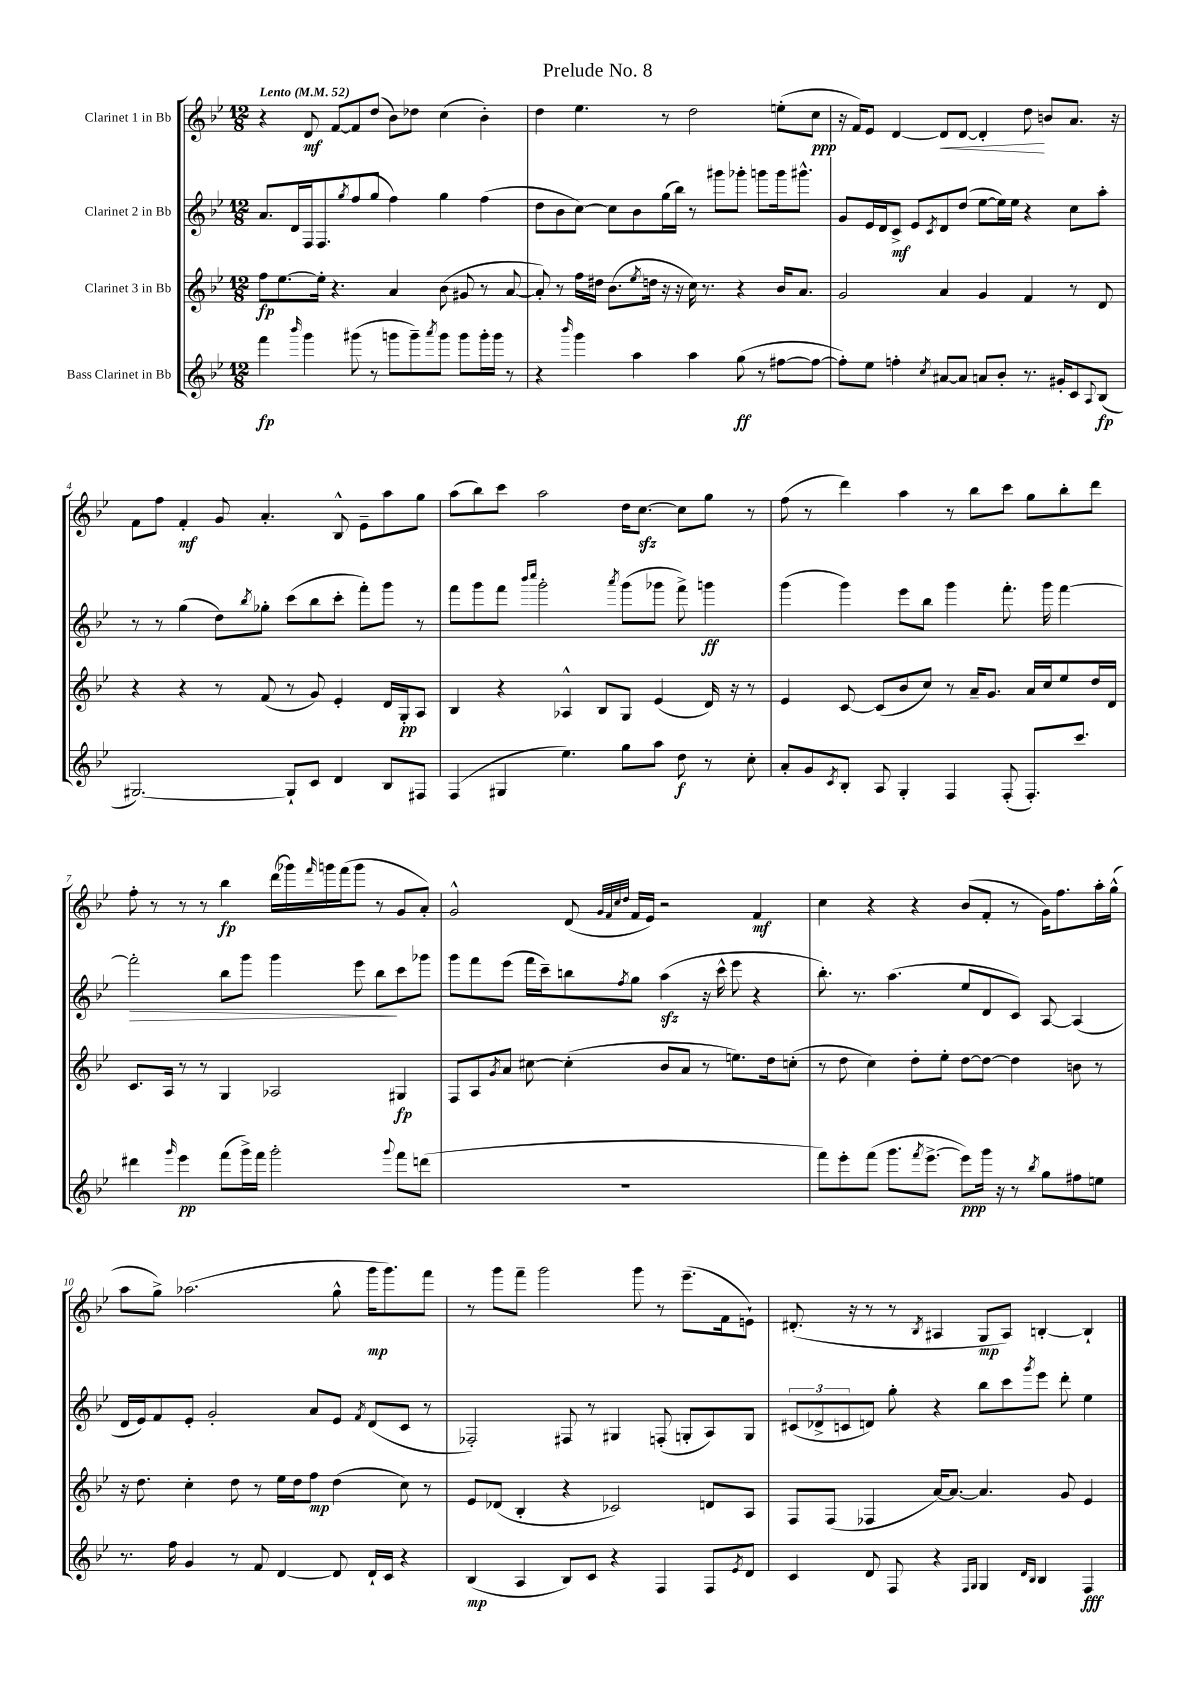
\header { title = "Prelude No. 8" }
<<
\new StaffGroup <<
\new Staff = "s0" \with { instrumentName = "Clarinet 1 in Bb" } {
    \clef treble \key bes \major \numericTimeSignature \time 12/8 \tempo "Lento" 4 = 52
    r4 d'8\mf f'8~ f'8 d''8( bes'8) des''8 c''4( bes'4-.) |
    d''4 ees''4. r8 d''2 e''8-.( c''8\ppp |
    r16 f'16) ees'8 d'4~ d'8\< d'8~ d'4-. d''8\! b'8 a'8. r16 |
    f'8 f''8 f'4-.\mf g'8 a'4.-. bes8-^ ees'8-- a''8 g''8 |
    a''8( bes''8) c'''8 a''2 d''16 c''8.~\sfz c''8 g''8 r8 |
    f''8( r8 d'''4) a''4 r8 bes''8 c'''8 g''8 bes''8-. d'''8 |
    f''8-. r8 r8 r8 bes''4\fp d'''16( ges'''16) \grace { f'''16 } g'''16 f'''16( g'''8 r8 g'8 a'8-.) |
    g'2-^ d'8( \grace { g'32 f'32 c''32 d''32 } f'16 ees'16) r2 f'4\mf |
    c''4 r4 r4 bes'8( f'8-. r8 g'16) f''8. a''16-. g''16-^( |
    a''8 g''8->) aes''2.( g''8-^ g'''16\mp g'''8.) f'''8 |
    r8 g'''8 f'''8-- g'''2 g'''8 r8 ees'''8.--( f'16 e'8-!) |
    dis'8.-.( r16 r8 r8 \acciaccatura { bes8 } ais4 g8\mp ais8) b4~-. b4-! \bar "|." |
}
\new Staff = "s1" \with { instrumentName = "Clarinet 2 in Bb" } {
    \clef treble \key bes \major \numericTimeSignature \time 12/8
    a'8. d'16 f16 f8. \acciaccatura { g''8 } f''8( g''8 f''4) g''4 f''4( |
    d''8 bes'8 c''8~) c''8 bes'8 g''16( bes''16) r8 gis'''8 ges'''8-. g'''8 g'''16 gis'''8.-^ |
    g'8 ees'16 d'16 c'8->\mf ees'8 \acciaccatura { c'8 } d'8 d''8( ees''8~ ees''16) ees''16 r4 c''8 a''8-. |
    r8 r8 g''4( d''8) \acciaccatura { bes''8 } ges''8-. c'''8( bes''8 c'''8-. f'''8-.) g'''8 r8 |
    f'''8 g'''8 f'''8 \grace { bes'''16 c''''16 } g'''2-. \acciaccatura { a'''8 } g'''8( ges'''8 f'''8->) g'''4\ff |
    g'''4( g'''4) ees'''8 bes''8 g'''4 f'''8.-. g'''16 f'''4~ |
    f'''2-.\> bes''8 g'''8 g'''4 ees'''8 bes''8\! c'''8 ges'''8 |
    g'''8 f'''8 ees'''8( f'''16 c'''16--) b''8 \acciaccatura { f''8 } g''8 a''4\sfz( r16 c'''16-^ ees'''8 r4 |
    bes''8.-.) r8. a''4.( ees''8 d'8 c'8) a8~ a4( |
    d'16 ees'16) f'8 ees'8-. g'2-. a'8 ees'8 \acciaccatura { f'8 } d'8( c'8 r8 |
    fes2-.) fis8 r8 gis4 f8-.( g8-. a8) g8 |
    \tuplet 3/2 { cis'8( des'8-> c'8 } d'8) g''8-. r4 bes''8 c'''8 \acciaccatura { g'''8 } ees'''8 d'''8-. ees''4 \bar "|." |
}
\new Staff = "s2" \with { instrumentName = "Clarinet 3 in Bb" } {
    \clef treble \key bes \major \numericTimeSignature \time 12/8
    f''8\fp ees''8.~ ees''16-. r4. a'4 bes'8( gis'8 r8 a'8~ |
    a'8-.) r8 f''16 dis''16 bes'8.( \acciaccatura { ees''8 } d''16 r16 r16 c''16) r8. r4 bes'16 a'8. |
    g'2 a'4 g'4 f'4 r8 d'8 |
    r4 r4 r8 f'8( r8 g'8) ees'4-. d'16 g16-.\pp a8 |
    bes4 r4 aes4-^ bes8 g8 ees'4( d'16) r16 r8 |
    ees'4 c'8~ c'8( bes'8 c''8) r8 a'16-- g'8. a'16 c''16 ees''8 d''16 d'16 |
    c'8. a16 r8 r8 g4 aes2 gis4\fp |
    f8 a8 \acciaccatura { g'8 } a'8 cis''8~ cis''4-.( bes'8 a'8 r8 e''8.) d''16 c''8-.( |
    r8 d''8 c''4) d''8-. ees''8-. d''8~ d''8~ d''4 b'8 r8 |
    r16 d''8. c''4-. d''8 r8 ees''16 d''16 f''8\mp d''4( c''8) r8 |
    ees'8 des'8( bes4-. r4 ces'2) d'8 a8 |
    f8 f8( fes4 a'16~) a'8.~ a'4. g'8 ees'4 \bar "|." |
}
\new Staff = "s3" \with { instrumentName = "Bass Clarinet in Bb" } {
    \clef treble \key bes \major \numericTimeSignature \time 12/8
    f'''4\fp \grace { bes'''16 } g'''4 gis'''8( r8 g'''8 g'''8--) \acciaccatura { a'''8 } g'''8 g'''8 g'''16-. g'''16 r8 |
    r4 \grace { bes'''16 } g'''4 a''4 a''4 g''8\ff( r8 fis''8~ fis''8~ |
    fis''8-.) ees''8 f''4-. \acciaccatura { c''8 } ais'8~ ais'8 a'8 bes'8-. r8. gis'16-. c'8 \appoggiatura { a8 } bes8\fp( |
    gis2.~) gis8-! c'8 d'4 bes8 fis8 |
    f4( gis4 ees''4.) g''8 a''8 d''8\f r8 c''8-. |
    a'8-. g'8 \acciaccatura { c'8 } bes8-. a8 g4-. f4 f8-.( f8.-.) c'''8. |
    dis'''4 \grace { g'''16 } ees'''4\pp f'''8( g'''16->) f'''16 g'''2-. \appoggiatura { g'''8 } f'''8 d'''8( |
    R1. |
    f'''8) ees'''8-. f'''8( g'''8. \acciaccatura { f'''8 } ees'''8.~-> ees'''8\ppp) g'''16 r16 r8 \acciaccatura { bes''8 } g''8 fis''8 e''8 |
    r8. f''16 g'4 r8 f'8 d'4~ d'8 d'16-! c'16 r4 |
    bes4\mp( a4 bes8) c'8 r4 f4 f8 \acciaccatura { ees'8 } d'8 |
    c'4 d'8 f8 r4 \grace { f16 g16 } g4 \grace { d'16 bes16 } bes4 f4\fff \bar "|." |
}
>>
>>
